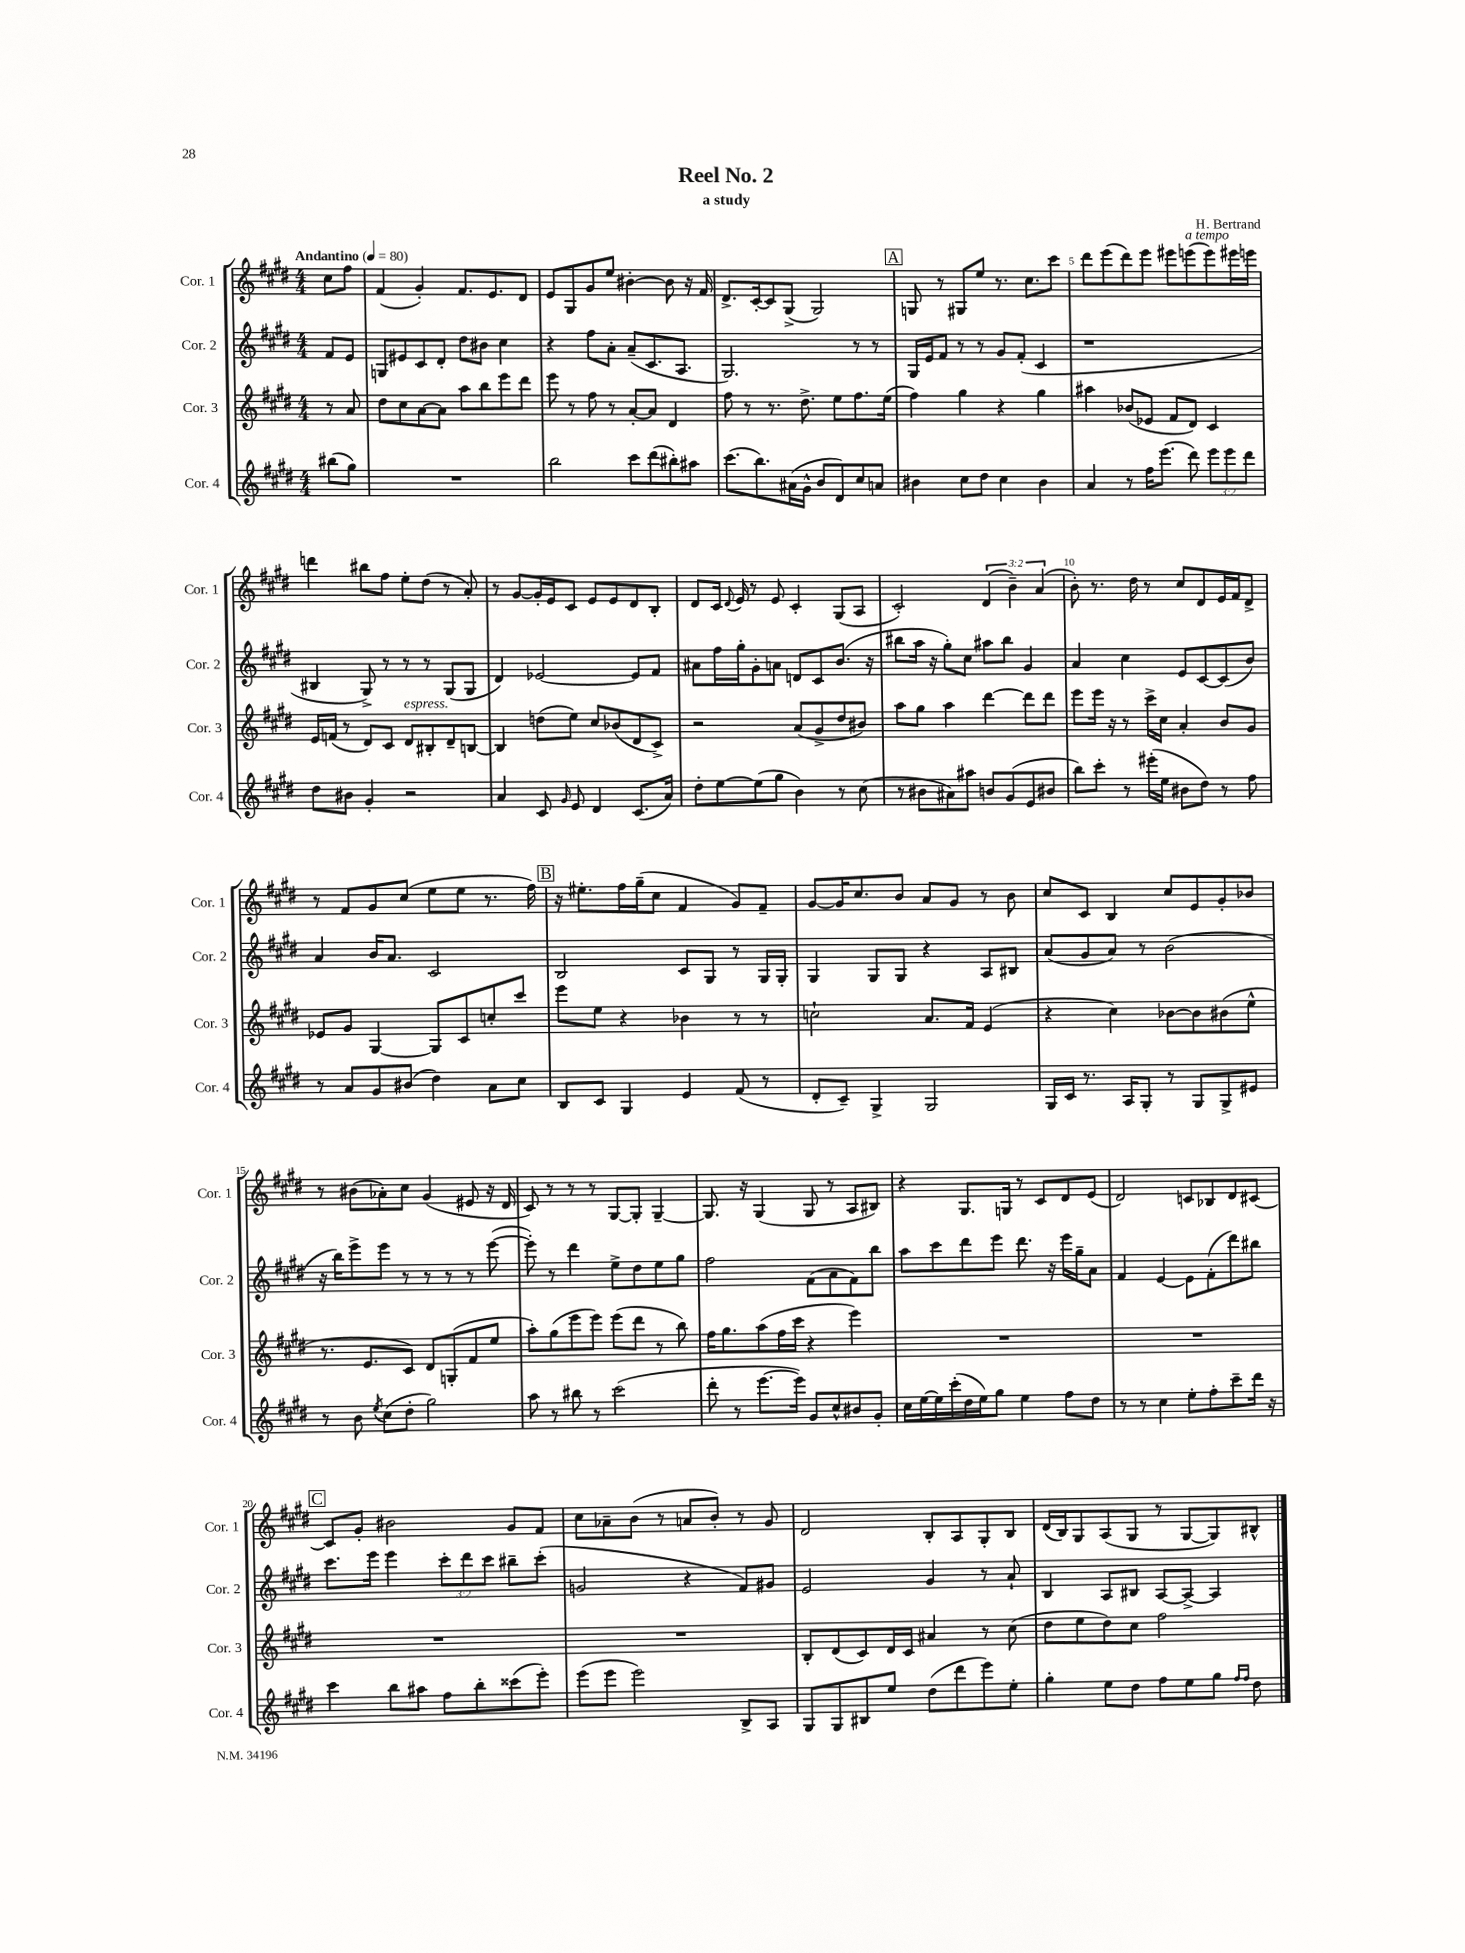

**kern	**kern	**kern	**kern
*staff4	*staff3	*staff2	*staff1
*clefG2	*clefG2	*clefG2	*clefG2
*k[f#c#g#d#]	*k[f#c#g#d#]	*k[f#c#g#d#]	*k[f#c#g#d#]
*M4/4	*M4/4	*M4/4	*M4/4
*MM80	*MM80	*MM80	*MM80
(8bb#	8r	8f#	8cc#
8gg#)	8a	8e	8ff#
=	=	=	=
1r	8dd#	8G	(4f#
.	8cc#	8e#	.
.	[8a	8c#	4g#')
.	8a]	8d#'	.
.	8aa	8dd#	8.f#
.	8bb	8b#	.
.	.	.	8.e
.	8eee	4cc#	.
.	8ddd#	.	8d#
=	=	=	=
2bb	8eee	4r	8e
.	8r	.	8G#
.	8ff#	8ff#	8g#
.	8r	8a'	8ee
8ccc#	[8a'	(8a~	[4b#'
(8ddd#	8a]	8.c#	.
8bb#')	4d#	.	8b#]
.	.	8.A	.
8aa#	.	.	16r
.	.	.	16f#
=	=	=	=
(8.ccc#	8ff#	2.G#)	8.d#^
.	8r	.	.
8.bb)	.	.	[16c#'
.	8.r	.	8c#]
(16a#	.	.	(8G#^
16g#^^	8.dd#^	.	.
8b	.	.	2G#)
8d#)	8ee	.	.
8cc#	8.ff#	8r	.
8a	.	8r	.
.	(16ee	.	.
=	=	=	=
4b#	4ff#)	16G#	8G
.	.	16e	.
.	.	8f#	8r
8cc#	4gg#	8r	8G#
8dd#	.	8r	8ee
4cc#	4r	8g#	8.r
.	.	(8f#'	.
.	.	.	8.cc#
4b#	4gg#	4c#	.
.	.	.	8ccc#
=	=	=	=
4a	4aa#	1r	8ddd#
.	.	.	(8eee
8r	(8b-	.	8ddd#)
16ff#	8e-	.	8eee
(8.eee	.	.	.
.	8f#	.	8eee#
8ddd#)	8d#)	.	(8eee
12eee	4c#	.	8eee)
12eee	.	.	.
.	.	.	16eee#
12ddd#	.	.	.
.	.	.	16eee
=	=	=	=
8dd#	16e	4B#	4ddd
.	(16f	.	.
8b#	8r	.	.
4g#'	8d#)	8G#^)	8bb#
.	8c#	8r	8ff#
2r	8d#	8r	8ee'
.	8B#'	8r	(8dd#
.	8d#~	(8G#	8r
.	[8B	8G#	8a')
=	=	=	=
4a	4B]	4d#)	8r
.	.	.	[8g#
8c#	(8dd	[2e-	16g#']
.	.	.	16e
16qqg#	.	.	.
8e	8ee)	.	8c#
4d#	8cc#	.	8e
.	(8b-	.	8e
(8.c#	8d#	8e-]	8d#
.	8c#^)	8f#	8B'
16a)	.	.	.
=	=	=	=
8dd#'	2r	8a#	8d#
[8ee	.	16ff#	16c#
.	.	.	8qqd#
.	.	16gg#'	16e
(8ee]	.	8g#'	8r
8gg#	.	8a	8e
4b)	(8a	8d	4c#'
.	8g#^	8c#	.
8r	8dd#	(8.b	(8G#
(8cc#	8b#)	.	8A
.	.	16r	.
=	=	=	=
8r	8aa	8bb#	2c#')
8b#	8gg#	16aa	.
.	.	16r	.
8a#)	4aa	8gg#')	.
8aa#	.	8cc#	.
8b	[4ddd#	8aa#	(6d#
(8g#	.	8bb#	.
.	.	.	6b~)
8e	8ddd#]	4g#	.
.	.	.	(6a
8b#	8ddd#	.	.
=	=	=	=
8bb)	8eee	4a	8b')
8ccc#'	16eee	.	8.r
.	16r	.	.
8r	8r	4cc#	.
.	.	.	16dd#
(16eee#'	16ccc#^	.	8r
16ee	16cc#	.	.
8b#	4a'	8e	8cc#
8dd#)	.	[8c#	8d#
8r	8b	(8c#]	16e
.	.	.	16f#
8ff#	8g#	8b)	8d#^
=	=	=	=
8r	8e-	4a	8r
8a	8g#	.	8f#
8g#	[4G#	16b	8g#
.	.	8.a	.
(8b#	.	.	(8cc#
4dd#)	8G#]	2c#	8ee
.	8c#	.	8ee
8a	8cc'	.	8.r
8cc#	8ccc#	.	.
.	.	.	16ff#)
=	=	=	=
8B	8eee	2B	16r
.	.	.	8.ee#'
8c#	8ee	.	.
4G#	4r	.	16ff#
.	.	.	(16gg#~
.	.	.	8cc#
4e	4b-	8c#	4f#
.	.	8G#	.
(8f#	8r	8r	8g#)
8r	8r	16G#	8f#~
.	.	16G#'	.
=	=	=	=
8d#'	2cc`	4G#	[8g#
8c#~)	.	.	16g#]
.	.	.	8.cc#
4G#^	.	8G#	.
.	.	8G#	8b
2G#	8.a	4r	8a
.	.	.	8g#
.	16f#	.	.
.	(4e	8A	8r
.	.	8B#	8b
=	=	=	=
16G#	4r	(8a	8cc#
16c#	.	.	.
8.r	.	8g#	8c#
.	4cc#)	8a)	4B
16A	.	.	.
8G#'	.	8r	.
8r	[8b-	(2b	8cc#
8G#	8b-]	.	8e
8G#^	(8b#	.	8g#'
8e#	8ee^^	.	8b-
=	=	=	=
8r	8.r	16r	8r
.	.	16bb)	.
8b	.	8eee^	(8b#
.	8.e	.	.
8qee	.	.	.
(8cc#	.	8eee	8a-')
8dd#'	8c#)	8r	8cc#
2gg#)	8d#	8r	(4g#
.	(8G'	8r	.
.	8f#	8r	8e#
.	8ee	([8eee	16r
.	.	.	16d#
=	=	=	=
8aa	8aa')	8eee'])	8c#)
8r	(8gg#	8r	8r
8bb#	8eee	4ddd#	8r
8r	8eee)	.	8r
(2ccc#	(8eee	8ee^	[8G#
.	8ddd#	8dd#	8G#']
.	8r	8ee	[4G#~
.	8bb)	8gg#	.
=	=	=	=
8ddd#'	16ff#	2ff#	8.G#]
.	8.gg#	.	.
8r	.	.	.
.	.	.	16r
[8.eee	(8aa	.	(4G#
.	16ff#	.	.
16eee])	16ccc#	.	.
8g#	4r	(8f#	8G#
8cc#^^	.	8a	8r
8b#	4eee)	8f#)	8A
8g#'	.	8bb	8B#)
=	=	=	=
16cc#	1r	8aa	4r
[16ee	.	.	.
16ee]	.	8ccc#	.
(16ccc#'	.	.	.
16dd#	.	8ddd#	8.G#
16ee)	.	.	.
8gg#	.	8eee	.
.	.	.	16G
4ee	.	8.ddd#	8r
.	.	.	8c#
.	.	16r	.
8ff#	.	16eee	8d#
.	.	16gg#~	.
8dd#	.	8a	(8e
=	=	=	=
8r	1r	4f#	2d#)
8r	.	.	.
4cc#	.	[4e	.
8ee'	.	8e]	8c
8ff#'	.	(8f#'	8B-
8ccc#~	.	8ddd#)	8d#
16ddd#	.	8bb#	[8c#
16r	.	.	.
=	=	=	=
4ccc#	1r	8.ccc#	8c#]
.	.	.	8g#'
.	.	16eee	.
8bb	.	4eee	2b#
8aa#	.	.	.
8ff#	.	12ccc#'	.
.	.	12ddd#	.
8bb'	.	.	.
.	.	12ccc#	.
(8ccc##	.	8bb#~	8g#
8eee')	.	(8ccc#'	8f#
=	=	=	=
(8eee	1r	2g	8cc#
8eee	.	.	8a-~
2eee)	.	.	(8b
.	.	.	8r
.	.	4r	8a
.	.	.	8b')
8B^	.	8f#)	8r
8A	.	8g#	8g#
=	=	=	=
8G#	8B'	2e	2d#
8G#	(8d#	.	.
8B#	8c#)	.	.
8ee	16d#	.	.
.	16c#	.	.
(8dd#	4a#	4g#	8B'
8ddd#	.	.	8A
8eee)	8r	8r	8G#'
8ee'	(8cc#	8a`	8B
=	=	=	=
4gg#'	8dd#	4B	(16d#
.	.	.	16B)
.	8ee	.	8G#
8ee	8dd#)	8A	(8A
8dd#	8cc#	8B#	8G#
8ff#	2ff#	[8A	8r
8ee	.	8A^_	[8G#
8gg#	.	4A]	8G#])
16qqff#	.	.	.
16qqff#	.	.	.
8dd#	.	.	8B#^^
==	==	==	==
*-	*-	*-	*-
